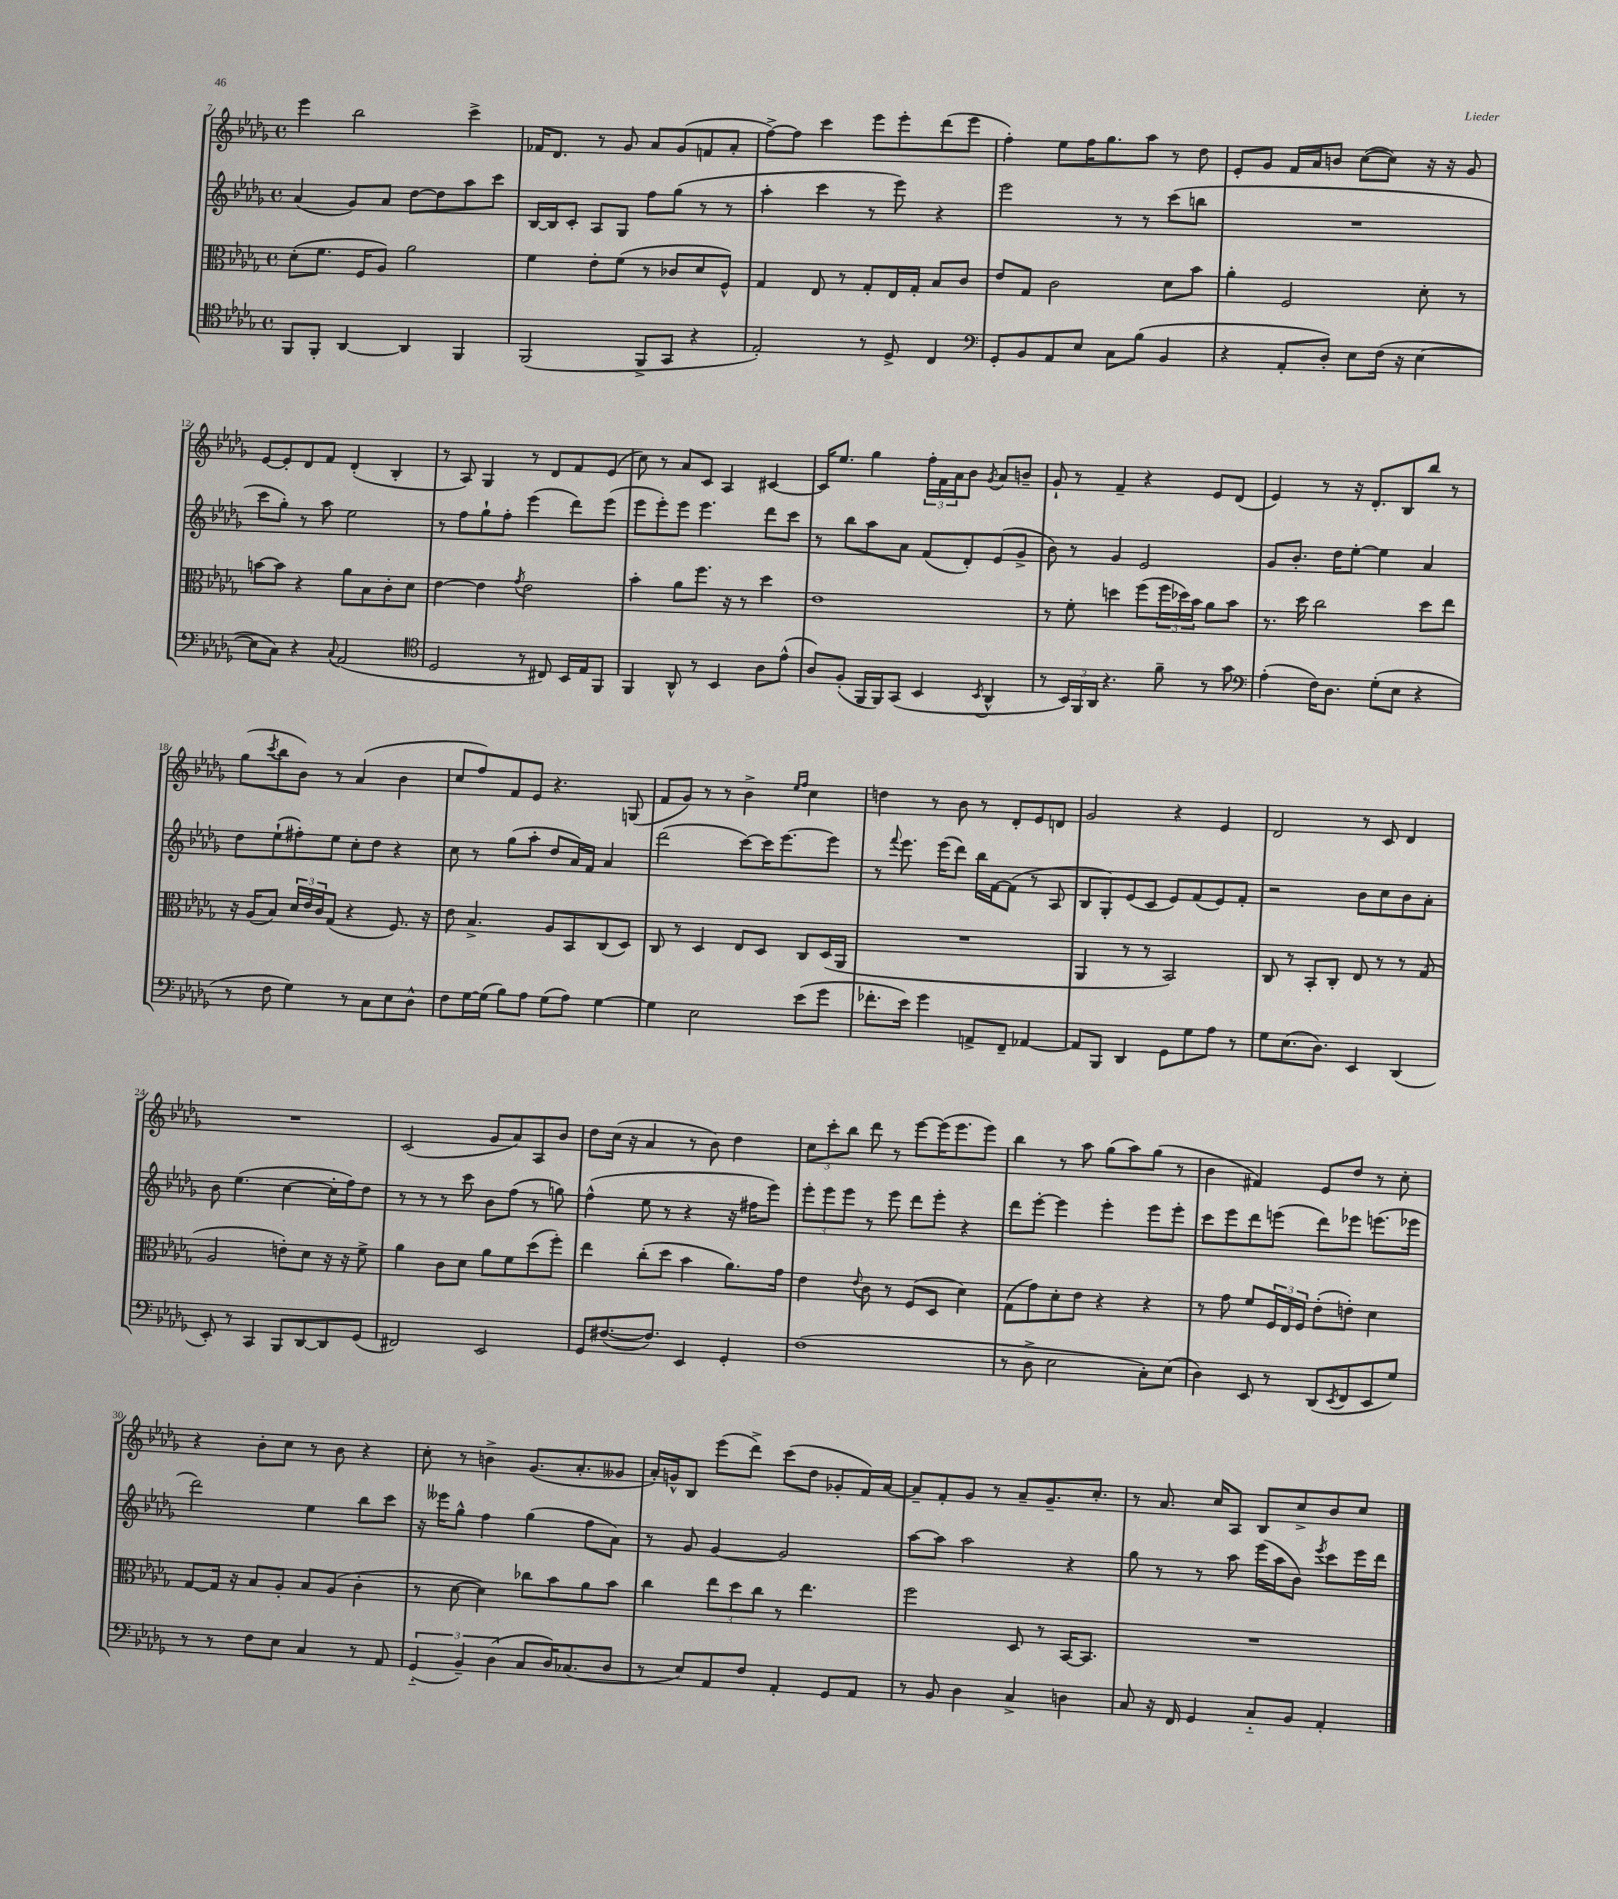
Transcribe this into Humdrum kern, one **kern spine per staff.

**kern	**kern	**kern	**kern
*part4	*part3	*part2	*part1
*staff4	*staff3	*staff2	*staff1
*clefC4	*clefC3	*clefG2	*clefG2
*k[b-e-a-d-g-]	*k[b-e-a-d-g-]	*k[b-e-a-d-g-]	*k[b-e-a-d-g-]
*M4/4	*M4/4	*M4/4	*M4/4
*met(c)	*met(c)	*met(c)	*met(c)
=7	=7	=7	=7
8FF/L	(8d-'\L	(4a-/	4eee-\
8FF'/J	8.f\J	.	.
[4AA-/	.	8g-/L)	2bb-\
.	16F/KL	.	.
.	8A-/J)	8a-/J	.
4AA-/]	2a-\	[8dd-\L	.
.	.	8dd-\]	.
4FF/	.	8aa-\	4ccc^\
.	.	8ccc\J	.
=8	=8	=8	=8
(2FF/	4f\	[16B-/LL	16f-X/KL
.	.	16B-/J]	8.d-/J
.	.	8c'/J	.
.	8e-'\L	8A-/L	8r
.	(8f\J	8G-/J	8g-/
8FF^/L	8r	8ff\L	8a-/L
8GG-/J	8c-X/L	(8gg-\J	(8g-/
4r	8d-/	8r	8fn/
.	8F^^/J)	8r	8a-'/J
=9	=9	=9	=9
2E-'/)	4G-/	4aa-'\	[8ff^\L)
.	.	.	8ff\J]
.	8E-/	4ccc\	4ccc\
.	8r	.	.
8r	8G-'/L	8r	8eee-\L
8D-^/	16E-/L	8eee-\)	8eee-'\
.	16G-'/JJ	.	.
4C/	8B-/L	4r	(8ddd-\
.	8c/J	.	8eee-\J
=10	=10	=10	=10
*clefF4	*	*	*
8GG-'/L	8e-/L	2eee-\	4ff'\)
8BB-/	8G-/J	.	.
8AA-/	2c\	.	8ee-\L
8E-/J	.	.	16ff\K
.	.	.	8.gg-\
8C\L	.	8r	.
(8B-\J	.	8r	8aa-\J
4BB-/	8d-\L	(8ccc\L	8r
.	8b-\J	8bbn\J	8dd-\
=11	=11	=11	=11
4r	4a-'\	1r	8e-'/L
.	.	.	8g-/J
8AA-'/L	2F/	.	16f/LL
.	.	.	16a-/J
8D-'/J)	.	.	8bn/J
8E-\L	.	.	([8cc\L
(16F\Jk	.	.	8cc\J])
16r	.	.	.
[4E-\	8d-'\	.	16r
.	.	.	16r
.	8r	.	8g-/
!!LO:LB:g=z
=12	=12	=12	=12
8E-\L]	[8bn\L	8ccc\L	[8e-/L
8C\J)	8b\J]	8gg-'\J)	8e-'/]
4r	4r	8r	8d-/
.	.	8aa-\	8f/J
8qqC/	.	.	.
(2AA-/	8a-\L	2ee-\	(4d-'/
.	8B-\	.	.
.	8c'\	.	4B-'/
.	8d-\J	.	.
=13	=13	=13	=13
*clefC4	*	*	*
2D-/	[4e-\	8r	8r
.	.	8ff\L	8A-/)
.	4e-\]	8gg-`\	4G-/
.	.	8ff'\J	.
.	8qg-/	.	.
8r	2e-\	(4eee-\	8r
8C#X/)	.	.	8d-/L
16BB-/LL	.	8ddd-\L)	8f/
16E-/J	.	.	.
8FF/J	.	(8eee-\J	(8e-/J
=14	=14	=14	=14
4FF/	4b-'\	8eee-\L	8cc\)
.	.	8eee-'\)	8r
8AA-^^/	8a-\L	8eee-\J	8a-/L
8r	8.ff\J	4.eee-\	8c/J
4BB-/	.	.	4A-/
.	16r	.	.
.	8r	.	.
8A-\L	4dd-\	8ddd-\L	[4c#X/
(8e-^^\J	.	8ccc\J	.
=15	=15	=15	=15
8A-/L)	1e-	8r	16c#/KL]
.	.	.	8.ee-/J
(8F'/J	.	8bb-\L	.
16FF/LL	.	8aa-\	4gg-\
16FF/J)	.	.	.
(8GG-/J	.	8a-\J	.
4BB-/	.	(8f/L	24ff'\LL
.	.	.	24f\
.	.	.	24a-\J
.	.	8d-'/)	8b-\J
8qBB-/	.	.	8qg-/
4AA-^^/	.	(8e-/	8a-/L
.	.	8g-^/J	8bn~/J
=16	=16	=16	=16
8r	8r	8b-\)	8g-`/
24BB-/LL)	8f'\	8r	8r
24FF/	.	.	.
24AA-/JJ	.	.	.
4.r	4ddn\	4g-/	4f~/
.	(8ff\L	2e-/	4r
8f~\	24ff\L	.	.
.	24dd-X\)	.	.
.	24b-\JJ	.	.
8r	8a-\L	.	8e-/L
8g-\	8b-\J	.	(8d-/J
=17	=17	=17	=17
*clefF4	*	*	*
(4A-'\	8.r	8g-/L	4e-/)
.	.	8.b-'/J	.
.	16dd-\	.	.
16F\KL)	2cc\	.	8r
8.D-\J	.	16dd-\KL	.
.	.	[8ee-'\J	16r
.	.	.	8.d-'/L
(8G-'\L	.	4ee-\]	.
8E-\J	.	.	8B-/
4r	8dd-\L	4a-/	8bb-/J
.	8ee-\J	.	8r
!!LO:LB:g=z
=18	=18	=18	=18
8r	16r	8dd-\L	(8gg-\L
.	(16A-/KL	.	.
.	.	.	8qccc/
8F\	8B-/J)	(8ee-`\	8bb-\
4G-\)	24d-/LL	8ff#X'\)	8b-\J)
.	24e-/	.	.
.	24c/J	.	.
.	(8G-/J	8ee-\J	8r
8r	4r	8cc'\L	(4a-/
8C\L	.	8dd-\J	.
8E-\	8.F/)	4r	4b-\
8D-^^\J	.	.	.
.	16r	.	.
=19	=19	=19	=19
8F\L	8e-\	8cc\	8cc/L
[16G-\L	4.B-^/	8r	8ff/)
(16G-\JJ]	.	.	.
8B-\L)	.	(8gg-\L	8f/
8A-\J	.	8aa-'\J	8e-/J
(8G-\L	8A-/L	8dd-/L	4.r
8A-\J)	8BB-/	16a-/L)	.
.	.	16f/JJ	.
[4G-\	(8C/	4a-/	.
.	8D-/J)	.	(8Gn/
=20	=20	=20	=20
4G-\]	8C/	(2ddd-\	8f/L
.	8r	.	8g-/J)
2E-\	4D-/	.	8r
.	.	.	8r
.	8E-/L	[8ccc\L)	4b-^\
.	8D-/J	16ccc\K]	.
.	.	[8.eee-\	.
.	.	.	16qqee-/LL
.	.	.	16qqff/JJ
(8e-\L	8C/L	.	4cc\
8g-\J	(16D-/L	8eee-\J]	.
.	16AA-/JJ	.	.
=21	=21	=21	=21
8.f-X'\L	1r	8r	4ddn\
.	.	8qqfff/	.
.	.	8.eee-\	.
16e-\Jk)	.	.	.
4g-\	.	.	8r
.	.	(16eee-\KL	.
.	.	8ddd-\J)	8b-\
8AAn^/L	.	16bb-\LL	8r
.	.	[16f\J	.
8FF~/J	.	(8f\J]	8d-'/L
[4AA-X/	.	8r	8e-/
.	.	8A-/	8dn/J
=22	=22	=22	=22
8AA-/L]	4AA-/	8B-/L	2g-/
8BBB-/J	.	8G-'/)	.
4DD-/	8r	(8e-/	.
.	8r	8c/J	.
8GG-\L	2BB-/)	8e-/L)	4r
8G-\	.	(8f/	.
8A-\J	.	8e-/)	4e-/
8r	.	8f'/J	.
=23	=23	=23	=23
8G-\L	8C/	2r	2d-/
(8.E-\	8r	.	.
.	8BB-'/L	.	.
8.D-\J)	.	.	.
.	8C'/J	.	.
4EE-/	8E-/	8b-\L	8r
.	8r	8cc\	8c/
(4DD-/	8r	8b-\	4d-/
.	(8G-/	8a-'\J	.
!!LO:LB:g=z
=24	=24	=24	=24
8EE-'/)	2A-/	8b-\	1r
8r	.	(4.ee-\	.
4CC/	.	.	.
8BBB-/L	8en'\L)	[4cc\	.
[8DD-/	8d-\J	.	.
8DD-/]	16r	16cc'\LL]	.
.	16r	16ff\J)	.
(8GG-/J	8f^\	8dd-\J	.
=25	=25	=25	=25
2FF#X/)	4a-\	8r	(2c/
.	.	8r	.
.	8c\L	8r	.
.	8d-\J	8ccc\	.
2EE-/	8a-\L	8b-\L	8g-/L
.	8f\	(8ff\J	8a-/)
.	(8dd-\	8r	8A-/
.	8ff'\J)	8ggn\)	8b-/J
=26	=26	=26	=26
8GG-/L	4ee-\	(4ff^^\	8dd-\L
([8.F#X/	.	.	(16cc\Jk
.	.	.	16r
.	(8cc'\L	8ee-\	4a-/
8.F#/J])	.	.	.
.	8dd-\J	8r	.
4EE-/	4b-\	4r	8r
.	.	.	8b-\)
4GG-'/	8.a-\L)	16r	4dd-\
.	.	16ff#X\KL	.
.	.	8eee-\J)	.
.	16g-\Jk	.	.
=27	=27	=27	=27
(1F	4e-\	12eee-'\L	12cc\L
.	.	12eee-\	12ccc'\
.	.	12eee-\J	12bb-\J
.	8qqe-/	.	.
.	8c\	8r	8ddd-\
.	8r	8eee-\	8r
.	(8F/L	8ddd-\L	[8eee-\L
.	8D-/J	8eee-'\J	(16eee-\K]
.	.	.	8.eee-\
.	4d-\)	4r	.
.	.	.	8eee-\J)
=28	=28	=28	=28
8r	(8G-\L	8ddd-\L	4bb-\
8D-^\	8g-\)	[8eee-'\J	.
2E-\	8d-'\	4eee-\]	8r
.	8e-\J	.	8aa-\
.	4r	4eee-'\	(8gg-\L
.	.	.	8aa-\)
8C'\L)	4r	8eee-\L	(8gg-\J
(8E-\J	.	8eee-'\J	8r
=29	=29	=29	=29
4D-\)	8r	8ccc\L	4b-\
.	8g-\	8eee-\	.
8EE-/	8f/L	8ddd-\	4f#X/)
8r	24F/L	(8eeen\J	.
.	24E-/	.	.
.	24F/JJ	.	.
(8DD-/L	(8e-'\L	8ddd-\L)	8e-/L
8qEE-/	.	.	.
8FF/	8en'\J)	8eee-X\J	8dd-/J
8EE-/	4d-\	(8.eeen\L	8r
8G-/J)	.	.	8cc'\
.	.	16eee-X\Jk	.
!!LO:LB:g=z
=30	=30	=30	=30
8r	[8G-/L	2ddd-\)	4r
8r	16G-/Jk]	.	.
.	16r	.	.
8F\L	8B-/L	.	8b-'\L
8E-\J	8A-'/J	.	8cc\J
4C/	8B-/L	4ee-\	8r
.	(8A-/J	.	8b-\
8r	4c'\	8bb-\L	4r
8AA-/	.	8ccc\J	.
=31	=31	=31	=31
(6GG-/	8r	16r	8cc'\
.	.	16eee--X\KL	.
.	[8d-\	8gg-^^\J	8r
6BB-~/)	.	.	.
.	4d-\])	4ff\	4bn^\
(6D-\	.	.	.
8C/L	8cc-X\L	(4gg-\	(8.g-/L
16D-/K)	8b-\	.	.
(8.C-X/	.	.	8.a-'/
.	8a-\	8ff\L	.
8D-/J	8b-\J	8a-\J)	8g--X/J
=32	=32	=32	=32
8r	4cc\	8r	16a-'/LL)
.	.	.	16gn^^/J
8E-/L)	.	8g-/	8B-/J
8AA-/	12ee-\L	[4g-/	(8eee-\L
.	12dd-\	.	.
8F/J	.	.	8ddd-^\J)
.	12cc\J	.	.
4AA-'/	8r	2g-/]	(8ccc\L
.	4.ee-\	.	8dd-\J
8GG-/L	.	.	8g-X'/L
8AA-/J	.	.	16f/L)
.	.	.	[16a-/JJ
=33	=33	=33	=33
8r	2ff\	[8aa-\L	8a-~/L]
8BB-/	.	8aa-\J]	8f'/
4D-\	.	2aa-\	8g-/J
.	.	.	8r
4C^/	8D-/	.	8a-~/L
.	8r	.	8.g-~/
4Dn\	[16BB-/KL	4r	.
.	8.BB-/J]	.	8.cc'/J
=34	=34	=34	=34
8C/	1r	8gg-\	8r
16r	.	8r	8.a-/
16FF/	.	.	.
4GG-/	.	8r	.
.	.	.	16cc/KL
.	.	8aa-\	8A-/J
8C/L	.	(16eee-\LL	8B-/L
.	.	16aa-\J	.
8BB-/J	.	8b-\J)	8cc^/
.	.	8qeee-/	.
4AA-'/	.	8ccc\L	8b-/
.	.	16eee-\L	8cc/J
.	.	16ddd-\JJ	.
==	==	==	==
*-	*-	*-	*-
